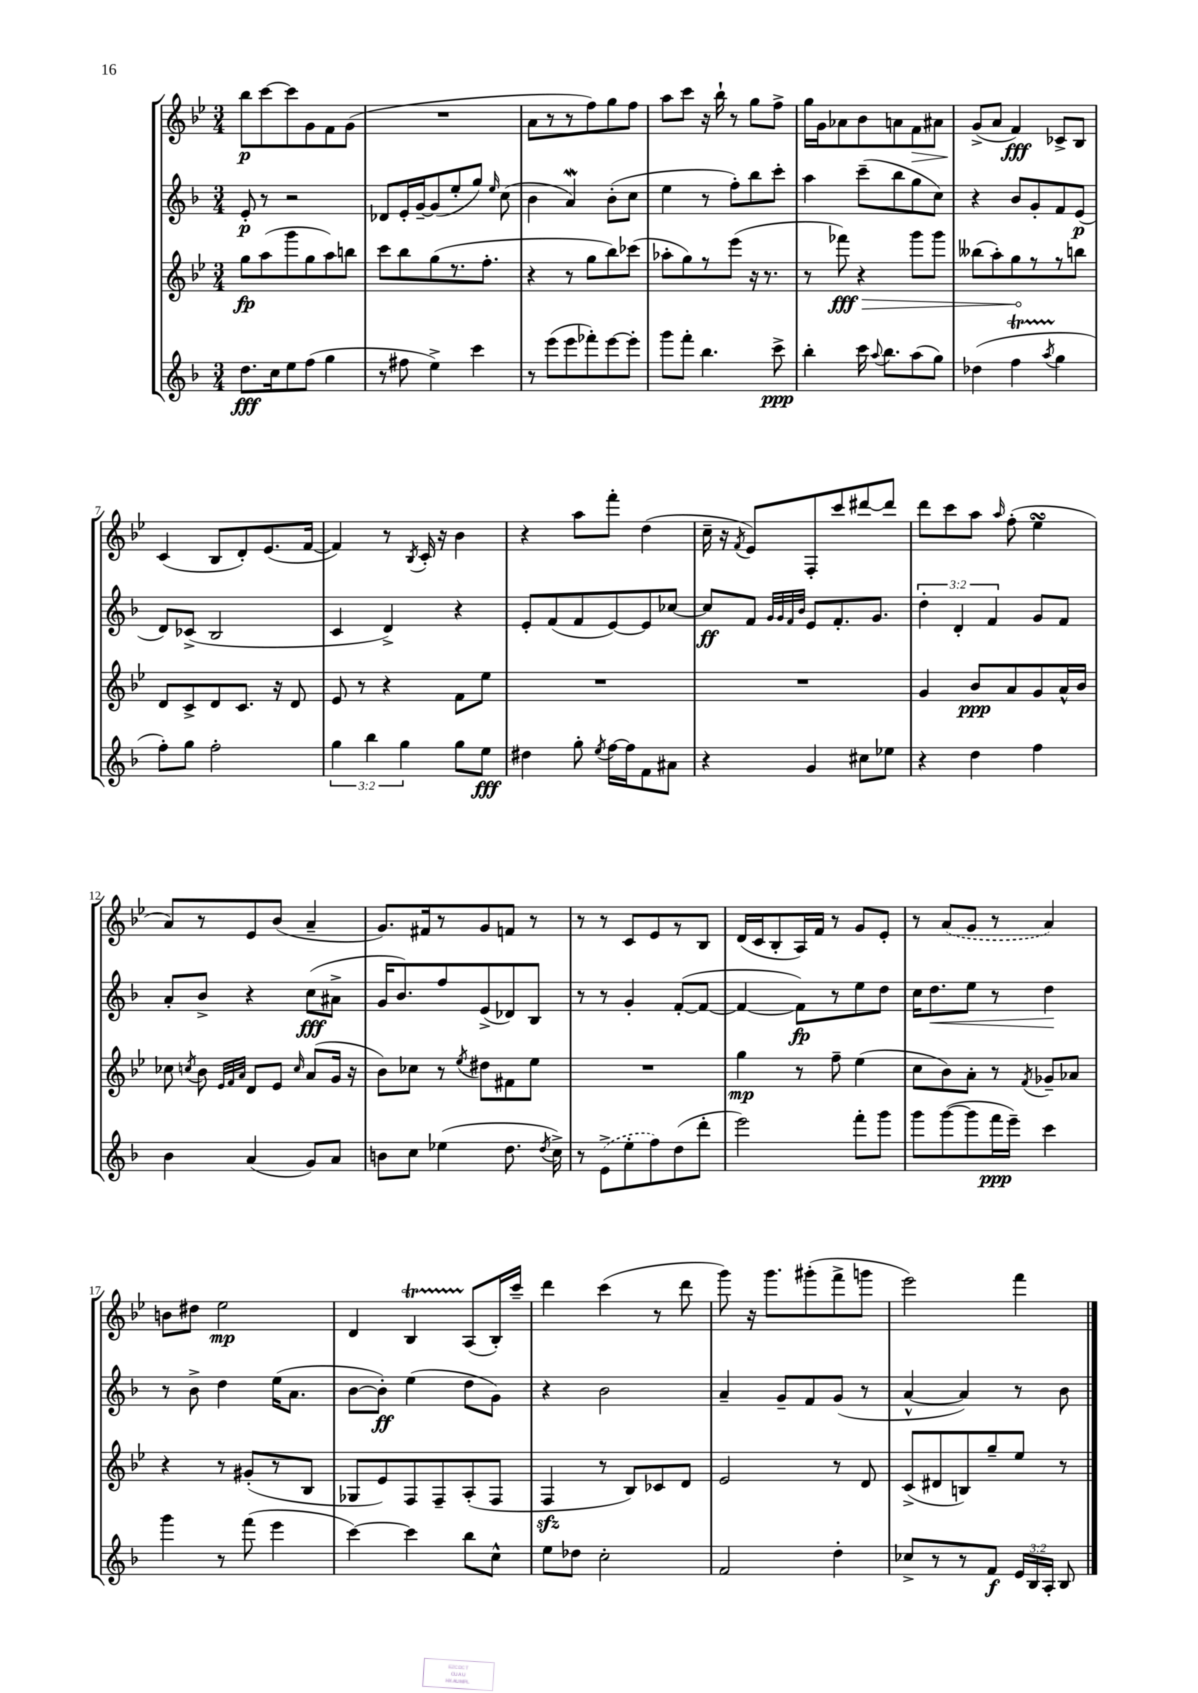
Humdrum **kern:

**kern	**dynam	**kern	**dynam	**kern	**dynam	**kern	**dynam
*part4	*part4	*part3	*part3	*part2	*part2	*part1	*part1
*staff4	*staff4	*staff3	*staff3	*staff2	*staff2	*staff1	*staff1
*clefG2	*	*clefG2	*	*clefG2	*	*clefG2	*
*k[b-]	*	*k[b-e-]	*	*k[b-]	*	*k[b-e-]	*
*M3/4	*	*M3/4	*	*M3/4	*	*M3/4	*
=1	=1	=1	=1	=1	=1	=1	=1
8.dd\L	fff	8gg\L	fp	8e'/	p	8bb-\L	p
.	.	(8aa\	.	8r	.	[8ccc\	.
16cc\k	.	.	.	.	.	.	.
8ee\	.	8ggg\	.	2r	.	8ccc\]	.
(8ff\J	.	8gg\	.	.	.	8g\	.
4gg\	.	8aa\)	.	.	.	8f\	.
.	.	8bbn\J	.	.	.	(8g\J	.
=2	=2	=2	=2	=2	=2	=2	=2
8r	.	8ccc\L	.	8d-X/L	.	2.r	.
8ff#X\	.	8bb-\	.	16e'/L	.	.	.
.	.	.	.	[16g~/J	.	.	.
4ee^\)	.	(8gg\	.	(8g/]	.	.	.
.	.	8.r	.	8ee'/	.	.	.
4ccc\	.	.	.	8gg/J)	.	.	.
.	.	8.ff'\J	.	.	.	.	.
.	.	.	.	16qqee/	.	.	.
.	.	.	.	(8cc\	.	.	.
=3	=3	=3	=3	=3	=3	=3	=3
8r	.	4r	.	4b-\	.	8a\L	.
(8eee\L	.	.	.	.	.	8r	.
8eee\	.	8r	.	4aW/)	.	8r	.
8fff-X'\)	.	8gg\L	.	.	.	8ff\)	.
[8eee\	.	8bb-\)	.	(8b-'\L	.	8gg\	.
8eee'\J]	.	(8ccc-X\J	.	8cc\J	.	8ff\J	.
=4	=4	=4	=4	=4	=4	=4	=4
8ggg\L	.	8aa-X'\L	.	4ee\	.	8aa\L	.
8fff'\J	.	8gg\)	.	.	.	8ccc\J	.
4.bb-\	.	8r	.	8r	.	16r	.
.	.	.	.	.	.	16bb-`\	.
.	.	(8eee-\J	.	8ff'\L)	.	8r	.
.	.	16r	.	8bb-\	.	8gg\L	.
.	.	8.r	.	.	.	.	.
8ccc^\	ppp	.	.	8ccc'\J	.	8ff^\J	.
=5	=5	=5	=5	=5	=5	=5	=5
4bb-'\	.	8r	.	4aa\	.	16gg\LL	.
.	.	.	.	.	.	16g\J	.
!	!	!	!LO:HP:b	!	!	!	!
.	.	8fff-X\)	> fff	.	.	8a-X\	.
16ccc\	.	4r	.	(8ccc~\L	.	8b-\	.
8qqaa/	.	.	.	.	.	.	.
8.bb-\L	.	.	.	.	.	.	.
.	.	.	.	8bb-\	.	8an\	.
!	!	!	!	!	!	!	!LO:HP:b
(8aa\	.	8ggg\L	.	8gg\	.	8f\	>
8gg\J)	.	8ggg\J	.	8cc\J)	.	8a#X\J	.
=6	=6	=6	=6	=6	=6	=6	=6
(4dd-X\	.	(8bb--X\L	.	4r	.	(8g^/L	.
.	.	8aa'\)	.	.	.	8a/J	]
4ffT\	.	8gg\	.	8b-/L	.	4f/)	fff
.	.	8r	]	8g'/	.	.	.
8qaa/	.	.	.	.	.	.	.
4gg\	.	8r	.	8f/	.	8c-X^/L	.
.	.	8bbn\J	.	(8e/J	p	8B-/J	.
!!LO:LB:g=z
=7	=7	=7	=7	=7	=7	=7	=7
8ff'\L)	.	8d/L	.	8d/L)	.	(4c/	.
8gg\J	.	8c^/	.	(8c-X^/J	.	.	.
2ff'\	.	8d/	.	2B-/	.	8B-/L	.
.	.	8.c/J	.	.	.	8d'/)	.
.	.	.	.	.	.	(8.e-/	.
.	.	16r	.	.	.	.	.
.	.	8d/	.	.	.	.	.
.	.	.	.	.	.	[16f/Jk	.
=8	=8	=8	=8	=8	=8	=8	=8
6gg\	.	8e-/	.	4c/	.	4f/])	.
.	.	8r	.	.	.	.	.
6bb-\	.	.	.	.	.	.	.
.	.	4r	.	4d^/)	.	8r	.
6gg\	.	.	.	.	.	.	.
.	.	.	.	.	.	8qB-/	.
.	.	.	.	.	.	16c'/	.
.	.	.	.	.	.	16r	.
8gg\L	.	8f\L	.	4r	.	4b-\	.
8ee\J	fff	8ee-\J	.	.	.	.	.
=9	=9	=9	=9	=9	=9	=9	=9
4dd#X\	.	2.r	.	8e'/L	.	4r	.
.	.	.	.	(8f/	.	.	.
8gg'\	.	.	.	8f/	.	8aa\L	.
8qee/	.	.	.	.	.	.	.
[16ff\LL	.	.	.	[8e/)	.	8fff'\J	.
16ff\J]	.	.	.	.	.	.	.
8f\	.	.	.	8e/]	.	(4dd\	.
8a#X\J	.	.	.	[8cc-X/J	.	.	.
=10	=10	=10	=10	=10	=10	=10	=10
4r	.	2.r	.	8cc-/L]	ff	16cc~\	.
.	.	.	.	.	.	16r	.
.	.	.	.	.	.	8qf/	.
.	.	.	.	8f/J	.	8e-/L)	.
.	.	.	.	32qqg/LLL	.	.	.
.	.	.	.	32qqg/	.	.	.
.	.	.	.	32qqf/	.	.	.
.	.	.	.	32qqb-/JJJ	.	.	.
4g/	.	.	.	8e/L	.	8F'/	.
.	.	.	.	8.f'/	.	8ccc/	.
8cc#X\L	.	.	.	.	.	[8ddd#X/	.
.	.	.	.	8.g/J	.	.	.
8ee-X\J	.	.	.	.	.	8ddd#/J]	.
=11	=11	=11	=11	=11	=11	=11	=11
4r	.	4g/	.	6dd'\	.	8ddd\L	.
.	.	.	.	.	.	8ccc\	.
.	.	.	.	6d'/	.	.	.
4dd\	.	8b-/L	ppp	.	.	8aa\J	.
.	.	.	.	6f/	.	.	.
.	.	.	.	.	.	16qqaa/	.
.	.	8a/	.	.	.	(8ff'\	.
4ff\	.	8g/	.	8g/L	.	4ee-sSSs\	.
.	.	16a^^/L	.	8f/J	.	.	.
.	.	16b-/JJ	.	.	.	.	.
!!LO:LB:g=z
=12	=12	=12	=12	=12	=12	=12	=12
4b-\	.	8cc-X\	.	8a'/L	.	8a/L)	.
.	.	8qccn/	.	.	.	.	.
.	.	8b-\	.	8b-^/J	.	8r	.
.	.	32qqe-/LLL	.	.	.	.	.
.	.	32qqf/	.	.	.	.	.
.	.	32qqa/JJJ	.	.	.	.	.
(4a/	.	8d/L	.	4r	.	8e-/	.
.	.	8e-/J	.	.	.	(8b-/J	.
.	.	16qqcc/	.	.	.	.	.
8g/L)	.	(8a/L	.	(8cc\L	fff	4a~/	.
8a/J	.	16g/Jk	.	8a#X^\J	.	.	.
.	.	16r	.	.	.	.	.
=13	=13	=13	=13	=13	=13	=13	=13
8bn\L	.	8b-\L)	.	16g/KL	.	8.g/L)	.
.	.	.	.	8.b-/)	.	.	.
8cc\J	.	8cc-X\J	.	.	.	.	.
.	.	.	.	.	.	16f#X/k	.
(4ee-X\	.	8r	.	8ff/	.	8r	.
.	.	8qee-/	.	.	.	.	.
.	.	8dd#X\L	.	(8e^/	.	8g/	.
8.dd\	.	8f#X\	.	8d-X/)	.	8fn/J	.
.	.	8ee-\J	.	8B-/J	.	8r	.
8qdd/	.	.	.	.	.	.	.
16cc^\)	.	.	.	.	.	.	.
=14	=14	=14	=14	=14	=14	=14	=14
8r	.	2.r	.	8r	.	8r	.
(8e^\L	.	.	.	8r	.	8r	.
8ee'\	.	.	.	4g'/	.	8c/L	.
8ff\)	.	.	.	.	.	8e-/	.
(8dd\	.	.	.	([8f'/L	.	8r	.
8ddd'\J	.	.	.	8f/J_	.	8B-/J	.
=15	=15	=15	=15	=15	=15	=15	=15
2eee\)	.	4gg\	mp	4f/_	.	(16d/LL	.
.	.	.	.	.	.	16c/J	.
.	.	.	.	.	.	8B-'/	.
.	.	8r	.	8f\L])	fp	16A/L)	.
.	.	.	.	.	.	16f/JJ	.
.	.	8ff~\	.	8r	.	8r	.
8fff'\L	.	(4ee-\	.	8ee\	.	8g/L	.
8ggg\J	.	.	.	8dd\J	.	8e-'/J	.
=16	=16	=16	=16	=16	=16	=16	=16
8ggg\L	.	8cc\L	.	16cc\KL	.	8r	.
!	!	!	!	!	!LO:HP:b	!	!
.	.	.	.	8.dd\	<	.	.
([8ggg\	.	8b-\)	.	.	.	(8a/L	.
8ggg\]	.	8a'\J	.	8ee\J	.	8g/J	.
16fff\L	ppp	8r	.	8r	.	8r	.
16eee~\JJ)	.	.	.	.	.	.	.
.	.	8qf/	.	.	.	.	.
4ccc\	.	8g-X~/L	.	4dd\	.	4a/)	.
.	.	8a-X/J	.	.	.	.	.
.	.	.	.	.	[	.	.
!!LO:LB:g=z
=17	=17	=17	=17	=17	=17	=17	=17
4ggg\	.	4r	.	8r	.	8bn\L	.
.	.	.	.	8b-^\	.	8dd#X\J	.
8r	.	8r	.	4dd\	.	2ee-\	mp
(8fff\	.	(8g#X'/L	.	.	.	.	.
4eee\	.	8r	.	(16ee\KL	.	.	.
.	.	.	.	8.a\J	.	.	.
.	.	8B-/J	.	.	.	.	.
=18	=18	=18	=18	=18	=18	=18	=18
[4ccc\)	.	8G-X/L	.	[8b-\L	.	4d/	.
.	.	8e-/)	.	8b-'\J])	ff	.	.
4ccc\]	.	8F/	.	(4ee\	.	4B-T/	.
.	.	8F~/	.	.	.	.	.
8bb-\L	.	(8A'/	.	8dd\L	.	(8A/L	.
8cc^^\J	.	8F/J	.	8g\J)	.	16B-'/L)	.
.	.	.	.	.	.	16ccc~/JJ	.
=19	=19	=19	=19	=19	=19	=19	=19
8ee\L	.	4Fzz/	.	4r	.	4ddd\	.
8dd-X\J	.	.	.	.	.	.	.
2cc'\	.	8r	.	2b-\	.	(4ccc\	.
.	.	8B-/L)	.	.	.	.	.
.	.	8c-X/	.	.	.	8r	.
.	.	8d/J	.	.	.	8ddd\	.
=20	=20	=20	=20	=20	=20	=20	=20
2f/	.	2e-/	.	4a~/	.	8ggg\)	.
.	.	.	.	.	.	16r	.
.	.	.	.	.	.	8.ggg\L	.
.	.	.	.	8g~/L	.	.	.
.	.	.	.	8f/	.	(8ggg#X'\	.
4dd'\	.	8r	.	(8g/J	.	8fff^\	.
.	.	8d/	.	8r	.	8gggn\J	.
=21	=21	=21	=21	=21	=21	=21	=21
8cc-X^/L	.	(8c^/L	.	[4a^^/	.	2eee-\)	.
8r	.	8d#X/	.	.	.	.	.
8r	.	8Bn/)	.	4a/])	.	.	.
8f/J	f	8gg~/	.	.	.	.	.
24e/LL	.	8ee-/J	.	8r	.	4fff\	.
24B-/	.	.	.	.	.	.	.
24A'/JJ	.	.	.	.	.	.	.
8B-/	.	8r	.	8b-\	.	.	.
==	==	==	==	==	==	==	==
*-	*-	*-	*-	*-	*-	*-	*-
